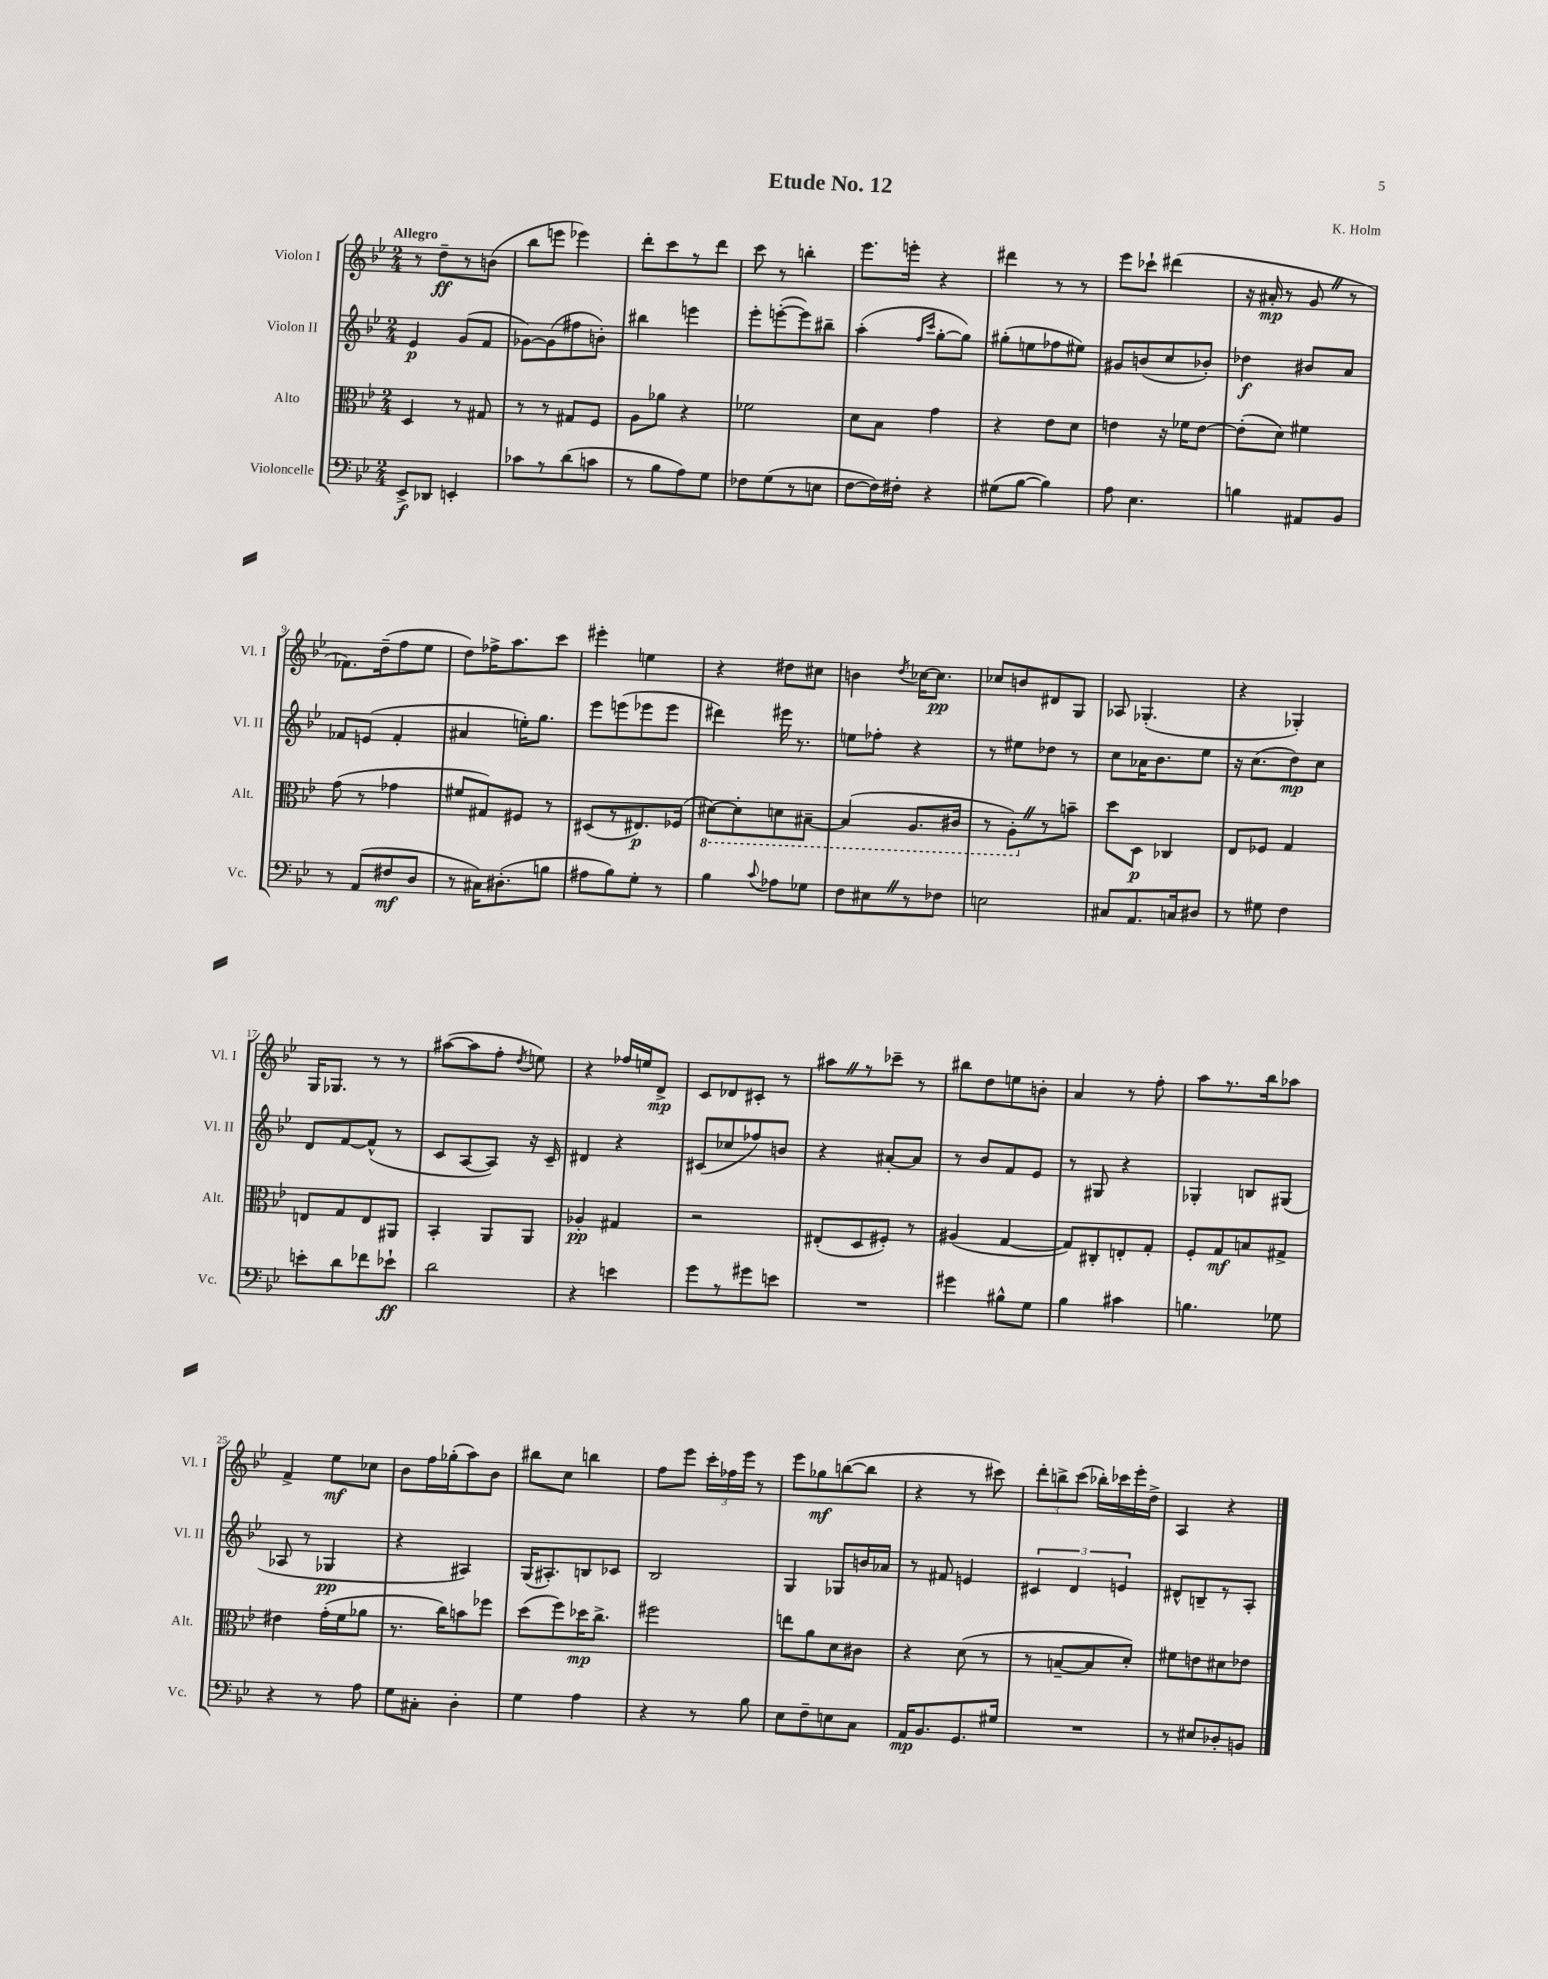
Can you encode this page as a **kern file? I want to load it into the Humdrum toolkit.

**kern	**dynam	**kern	**dynam	**kern	**dynam	**kern	**dynam
*part4	*part4	*part3	*part3	*part2	*part2	*part1	*part1
*staff4	*staff4	*staff3	*staff3	*staff2	*staff2	*staff1	*staff1
*I"Violoncelle	*	*I"Alto	*	*I"Violon II	*	*I"Violon I	*
*I'Vc.	*	*I'Alt.	*	*I'Vl. II	*	*I'Vl. I	*
*clefF4	*	*clefC3	*	*clefG2	*	*clefG2	*
*k[b-e-]	*	*k[b-e-]	*	*k[b-e-]	*	*k[b-e-]	*
*M2/4	*	*M2/4	*	*M2/4	*	*M2/4	*
=1	=1	=1	=1	=1	=1	=1	=1
!	!	!	!	!	!	!LO:TX:a:B:t=Allegro	!
8EE-^/L	f	4D/	.	4e-/	p	8r	.
8DD-X/J	.	.	.	.	.	8dd~\L	ff
4EEn'/	.	8r	.	(8g/L	.	8r	.
.	.	8G#X/	.	8f/J	.	(8bn\J	.
=2	=2	=2	=2	=2	=2	=2	=2
8c-X\L	.	8r	.	[8g-X\L)	.	8bb-\L	.
8r	.	8r	.	(8g-\]	.	8eeen\J	.
(8d\	.	8G#X/L	.	8ff#X\	.	4eee-X\)	.
8cn\J	.	8F/J	.	8bn'\J)	.	.	.
=3	=3	=3	=3	=3	=3	=3	=3
8r	.	8A\L	.	4bb#X\	.	8ddd'\L	.
8B-\L	.	8a-X\J	.	.	.	8ccc\	.
8A\)	.	4r	.	4eeen\	.	8r	.
8G\J	.	.	.	.	.	8ddd\J	.
=4	=4	=4	=4	=4	=4	=4	=4
8F-X\L	.	2f-X\	.	8eee-'\L	.	8ccc\	.
(8G\	.	.	.	([8eeen'\	.	8r	.
8r	.	.	.	8eee\])	.	4bbn'\	.
8En\J	.	.	.	8bb#X~\J	.	.	.
=5	=5	=5	=5	=5	=5	=5	=5
[8F\L	.	8d\L	.	(4aa'\	.	8.eee-\L	.
16F\L])	.	8B-\J	.	.	.	.	.
16F#X'\JJ	.	.	.	.	.	16eeen'\Jk	.
.	.	.	.	16qqff/LL	.	.	.
.	.	.	.	16qqccc/JJ	.	.	.
4r	.	4g\	.	[8gg'\L	.	4r	.
.	.	.	.	8gg\J])	.	.	.
=6	=6	=6	=6	=6	=6	=6	=6
(8G#X\L	.	4r	.	(8gg#X'\L	.	4ddd#X\	.
[8B-\J	.	.	.	8een\	.	.	.
4B-\])	.	8e-\L	.	8ff-X\	.	8r	.
.	.	8d\J	.	8ee#X\J)	.	8r	.
=7	=7	=7	=7	=7	=7	=7	=7
8A\	.	4en\	.	8g#X/L	.	8eee-\L	.
4.E-\	.	.	.	(8bn/	.	8ccc-X`\J	.
.	.	16r	.	8cc/	.	(4ddd#X\	.
.	.	16f-X\KL	.	.	.	.	.
.	.	[8e\J	.	8b-X'/J)	.	.	.
=8	=8	=8	=8	=8	=8	=8	=8
4Bn\	.	(8e'\L]	.	4dd-X\	f	16r	.
.	.	.	.	.	.	16a#X'/	mp
.	.	8d\J)	.	.	.	8r	.
8AA#X/L	.	4f#X\	.	8b#X/L	.	8gZ/	.
8BB-/J	.	.	.	8a/J	.	8r	.
!!LO:LB:g=z
=9	=9	=9	=9	=9	=9	=9	=9
8r	.	(8g\	.	8f-X/L	.	8.f-X\L)	.
(8AA/L	.	8r	.	(8en/J	.	.	.
.	.	.	.	.	.	(16dd~\k	.
8F#X/	mf	4g-X\	.	4f-'/	.	8ff\	.
8D/J	.	.	.	.	.	8ee-\J	.
=10	=10	=10	=10	=10	=10	=10	=10
8r	.	8f#X/L	.	4a#X/	.	8dd\L)	.
16C#X\KL)	.	8G#X/)	.	.	.	16ff-X^\K	.
(8.D#X'\	.	.	.	.	.	8.aa\	.
.	.	8F#X/J	.	16een'\KL)	.	.	.
.	.	.	.	8.gg\J	.	.	.
8Bn\J	.	8r	.	.	.	8ccc\J	.
=11	=11	=11	=11	=11	=11	=11	=11
8A#X\L	.	(8D#X/L	.	8eee-\L	.	4eee#X'\	.
8B-\)	.	8r	.	(8eeen\	.	.	.
8G'\J	.	8.E#X/)	p	8eee-X\	.	4een\	.
8r	.	.	.	8eee-\J	.	.	.
.	.	(16F-X/Jk	.	.	.	.	.
=12	=12	=12	=12	=12	=12	=12	=12
*	*	*8ba	*	*	*	*	*
4B-\	.	[8D#X\L)	.	4ddd#X\)	.	4r	.
.	.	8D#'\]	.	.	.	.	.
8qqc/	.	.	.	.	.	.	.
8A-X\L	.	8Dn\	.	16eee#X\	.	8dd#X\L	.
.	.	.	.	8.r	.	.	.
8G-X\J	.	[8BB#X~\J	.	.	.	8cc#X\J	.
=13	=13	=13	=13	=13	=13	=13	=13
8F\L	.	(4BB#/]	.	8een\L	.	4bn\	.
8E#XZ\	.	.	.	8ff-X'\J	.	.	.
.	.	.	.	.	.	8qdd/	.
8r	.	8.AA/L	.	4r	.	[16cc-X\KL	.
.	.	.	.	.	.	8.cc-\J]	pp
8F-X\J	.	.	.	.	.	.	.
.	.	16C#X/Jk	.	.	.	.	.
=14	=14	=14	=14	=14	=14	=14	=14
2En\	.	8r	.	8r	.	8cc-X/L	.
.	.	8AA'Z\L)	.	8ee#X\L	.	8bn/	.
*	*	*X8ba	*	*	*	*	*
.	.	8r	.	8dd-X\J	.	8d#X/	.
.	.	8bn~\J	.	8r	.	8G/J	.
=15	=15	=15	=15	=15	=15	=15	=15
8C#X/L	.	8dd\L	.	8cc\L	.	8A-X/	.
8.AA/	.	8D\J	p	16a-X\K	.	(4.G-X'/	.
.	.	.	.	8.b-\	.	.	.
.	.	4C-X/	.	.	.	.	.
16Cn/k	.	.	.	.	.	.	.
8D#X/J	.	.	.	8ee-\J	.	.	.
=16	=16	=16	=16	=16	=16	=16	=16
8r	.	8E-/L	.	16r	.	4r	.
.	.	.	.	(8.cc\L	.	.	.
8G#X\	.	8F-X/J	.	.	.	.	.
4F\	.	4G/	.	8dd\)	mp	4G-X'/)	.
.	.	.	.	8cc\J	.	.	.
!!LO:LB:g=z
=17	=17	=17	=17	=17	=17	=17	=17
8en'\L	.	8En/L	.	8d/L	.	16G/KL	.
.	.	.	.	.	.	8.G-X/J	.
8d\	.	8G/	.	[8f/	.	.	.
8f-X\	.	8E/	.	(8f^^/J]	.	8r	.
8e-X`\J	ff	8AA#X/J	.	8r	.	8r	.
=18	=18	=18	=18	=18	=18	=18	=18
2d\	.	4BB-'/	.	8c/L	.	([8aa#X\L	.
.	.	.	.	[8A/	.	8aa#\]	.
.	.	8AA/L	.	8A/J])	.	8ff'\J	.
.	.	.	.	.	.	8qdd/	.
.	.	8AA/J	.	16r	.	8een\)	.
.	.	.	.	16c~/	.	.	.
=19	=19	=19	=19	=19	=19	=19	=19
4r	.	4A-X'/	pp	4d#X/	.	4r	.
4en\	.	4G#X/	.	4r	.	16ff-X/LL	.
.	.	.	.	.	.	16een/J	.
.	.	.	.	.	.	8d^/J	mp
=20	=20	=20	=20	=20	=20	=20	=20
8g\L	.	2r	.	(8c#X/L	.	8c/L	.
8r	.	.	.	8cc-X/	.	8d-X/	.
8g#X\	.	.	.	8ff-X/)	.	8c#X'/J	.
8en\J	.	.	.	8bn/J	.	8r	.
=21	=21	=21	=21	=21	=21	=21	=21
2r	.	(8E#X'/L	.	4r	.	8aa#XZ\L	.
.	.	8D/	.	.	.	8r	.
.	.	8F#X'/J)	.	[8a#X'/L	.	8ccc-X~\J	.
.	.	8r	.	8a#/J]	.	8r	.
=22	=22	=22	=22	=22	=22	=22	=22
4g#X\	.	(4A#X/	.	8r	.	8bb#X\L	.
.	.	.	.	8b-/L	.	8dd\	.
8B#X^^\L	.	[4G/	.	8f/	.	8een\	.
8G\J	.	.	.	8e-/J	.	8bn'\J	.
=23	=23	=23	=23	=23	=23	=23	=23
4B-\	.	8G/L])	.	8r	.	4a/	.
.	.	8C#X'/	.	8G#X/	.	.	.
4c#X\	.	8En'/	.	4r	.	8r	.
.	.	8G'/J	.	.	.	8ff'\	.
=24	=24	=24	=24	=24	=24	=24	=24
4.Bn\	.	8F'/L	.	4G-X'/	.	8aa\L	.
.	.	8G/	mf	.	.	8.r	.
.	.	8Bn/	.	8Bn/L	.	.	.
.	.	.	.	.	.	16bb-\k	.
8G-X\	.	8G#X^/J	.	(8G#X/J	.	8aa-X\J	.
!!LO:LB:g=z
=25	=25	=25	=25	=25	=25	=25	=25
4r	.	4e#X\	.	8A-X/	.	4f^/	.
.	.	.	.	8r	.	.	.
8r	.	(16g'\LL	.	4G-X/	pp	8ee-\L	mf
.	.	16f\J	.	.	.	.	.
8A\	.	8a-X\J	.	.	.	8cc-X\J	.
=26	=26	=26	=26	=26	=26	=26	=26
8G\L	.	8.r	.	4r	.	8b-\L	.
8C#X'\J	.	.	.	.	.	16ff\L	.
.	.	16cc\KL)	.	.	.	(16gg-X'\J	.
4D'\	.	8bn\	.	4A#X/)	.	8aa\)	.
.	.	8ff-X\J	.	.	.	8b-\J	.
=27	=27	=27	=27	=27	=27	=27	=27
4G\	.	(8dd\L	.	(16G/KL	.	8bb#X\L	.
.	.	.	.	8.A#X'/)	.	.	.
.	.	8ff\)	.	.	.	8cc\J	.
4A\	.	16dd-X\K	mp	8Bn/	.	4bbn\	.
.	.	8.cc^\J	.	.	.	.	.
.	.	.	.	8c-X/J	.	.	.
=28	=28	=28	=28	=28	=28	=28	=28
4r	.	2ff#X\	.	2B-/	.	8ff\L	.
.	.	.	.	.	.	8eee-\J	.
8r	.	.	.	.	.	24ccc'\LL	.
.	.	.	.	.	.	24ff-X\	.
.	.	.	.	.	.	24eee-\JJ	.
8B-\	.	.	.	.	.	8r	.
=29	=29	=29	=29	=29	=29	=29	=29
8E-\L	.	8een\L	.	4G/	.	8eee-\L	.
8F~\	.	8a\	.	.	.	8gg-X\	mf
8En\	.	8d\	.	8G-X/L	.	([8bbn\	.
8C\J	.	8c#X\J	.	16bn/L	.	8bb\J]	.
.	.	.	.	16a-X/JJ	.	.	.
=30	=30	=30	=30	=30	=30	=30	=30
16AA/KL	mp	4r	.	8r	.	4r	.
8.BB-/	.	.	.	.	.	.	.
.	.	.	.	8f#X/	.	.	.
8.GG/	.	(8d\	.	4en/	.	8r	.
.	.	8r	.	.	.	8ccc#X\)	.
16G#X/Jk	.	.	.	.	.	.	.
=31	=31	=31	=31	=31	=31	=31	=31
2r	.	8r	.	6c#X/	.	12ddd'\L	.
.	.	.	.	.	.	12bbn^\	.
.	.	[8Bn~/L	.	.	.	.	.
.	.	.	.	6d/	.	(12ccc\J	.
.	.	8B/]	.	.	.	16bb-X'\LL)	.
.	.	.	.	.	.	16ccc-X\	.
.	.	.	.	6en/	.	.	.
.	.	8d'/J)	.	.	.	16eee-'\	.
.	.	.	.	.	.	16dd^\JJ	.
=32	=32	=32	=32	=32	=32	=32	=32
8r	.	8f#X\L	.	8d#X^^/L	.	4A/	.
8E#X/L	.	8en\	.	8Bn~/	.	.	.
8D-X'/	.	8d#X\	.	8r	.	4r	.
8BBn/J	.	8e-X\J	.	8A'/J	.	.	.
==	==	==	==	==	==	==	==
*-	*-	*-	*-	*-	*-	*-	*-
